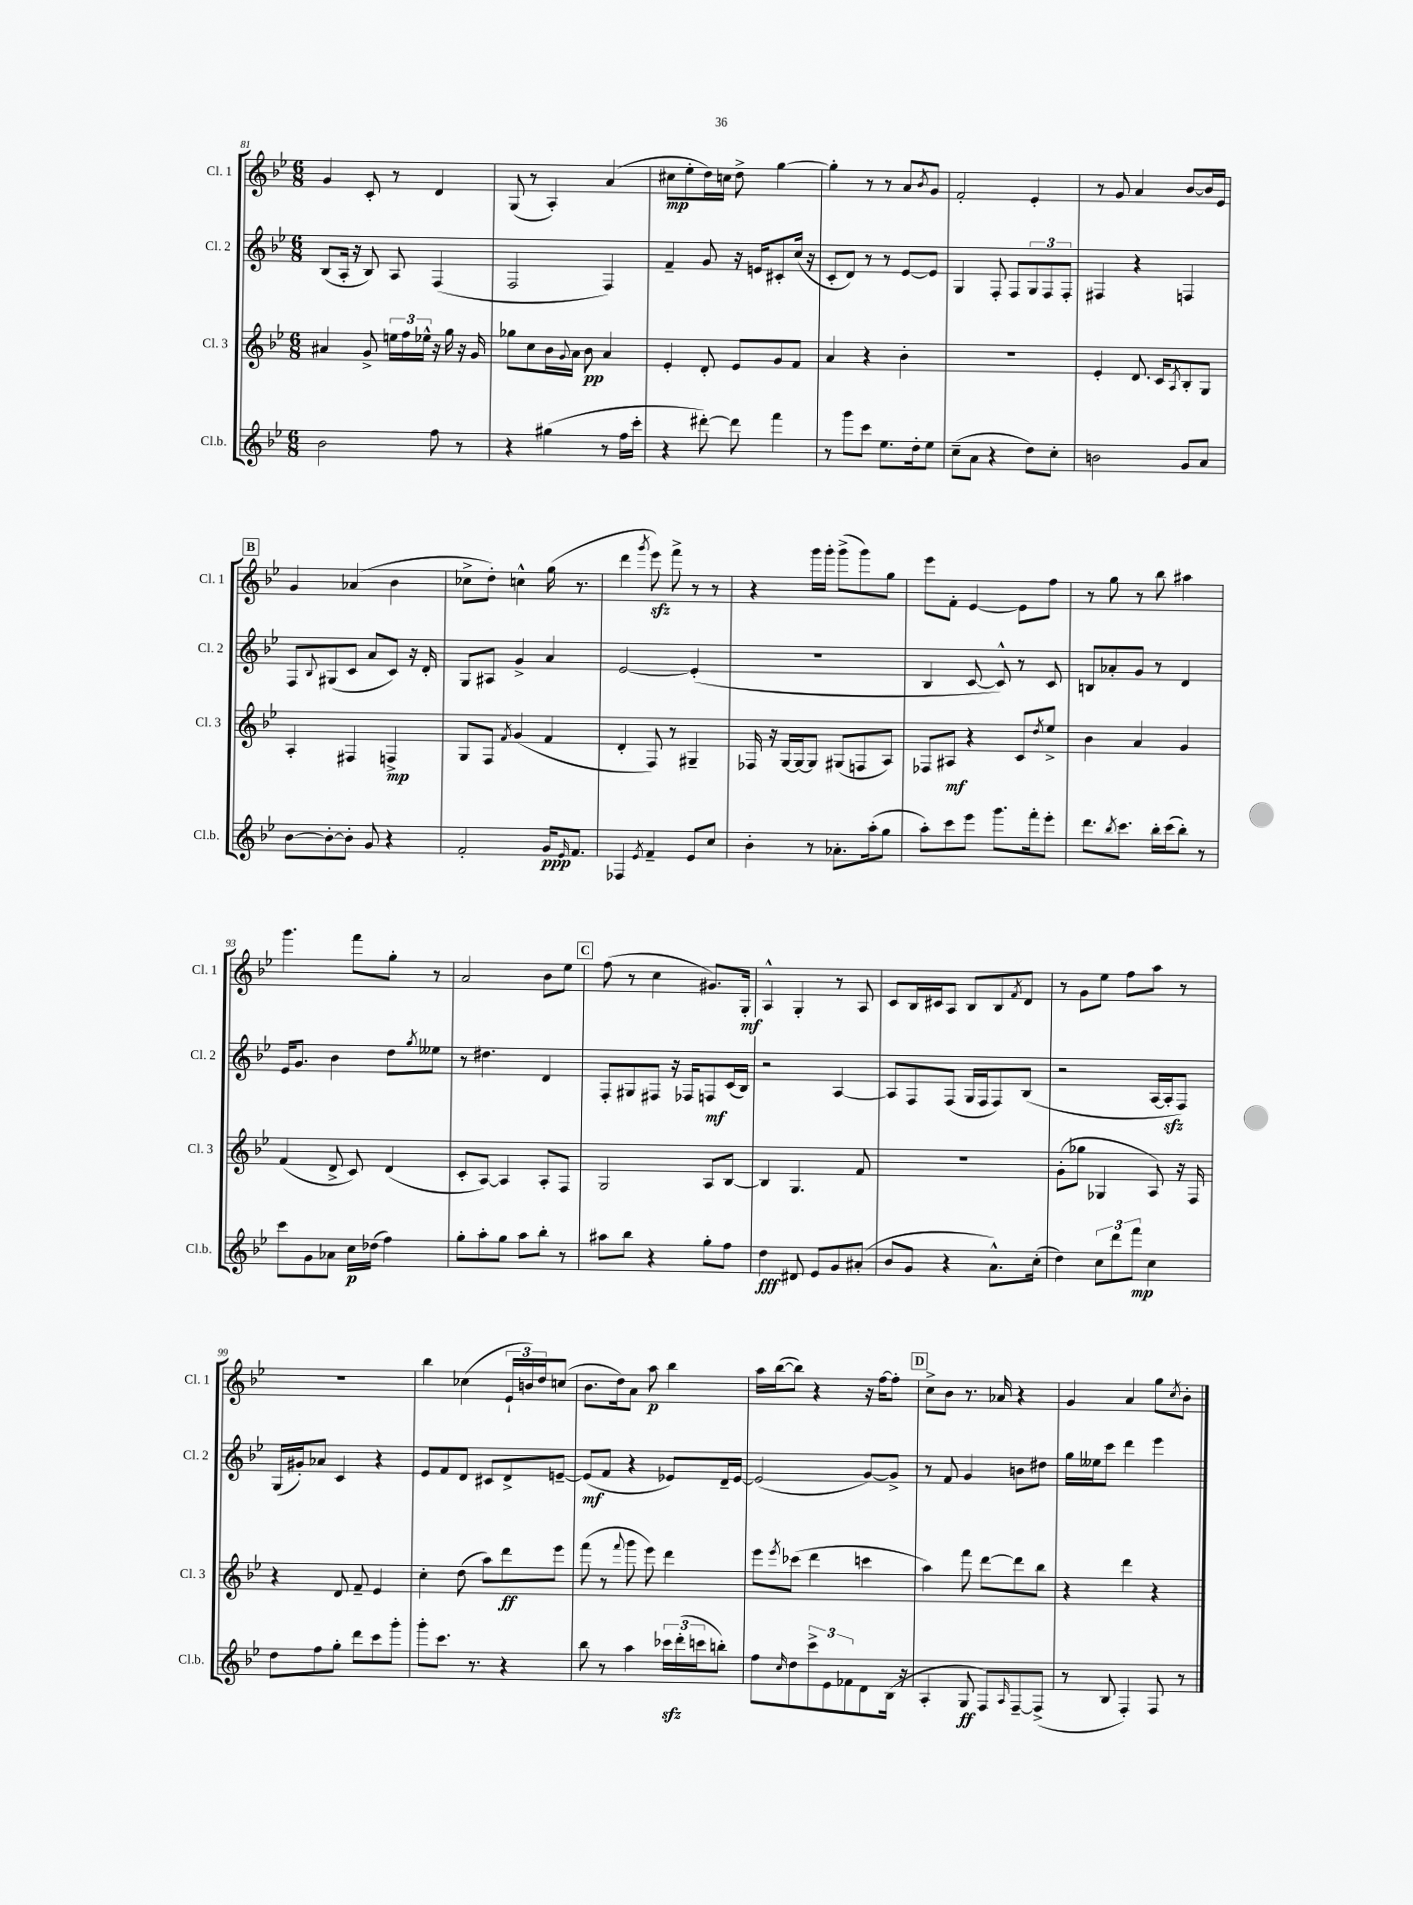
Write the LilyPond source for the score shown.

<<
\new StaffGroup <<
\new Staff = "s0" \with { instrumentName = "Cl. 1" shortInstrumentName = "Cl. 1" } {
    \clef treble \key bes \major \numericTimeSignature \time 6/8
    g'4 c'8-. r8 d'4 |
    g8( r8 a4-.) a'4( |
    cis''8\mp ees''8-. d''16) c''16 d''8-> g''4~ |
    g''4-. r8 r8 a'8 \acciaccatura { bes'8 } g'8 |
    f'2-. ees'4-. |
    r8 g'8 a'4 bes'8~ bes'16 ees'16 |
    \mark \markup { \box "B" } g'4 aes'4( bes'4 |
    ces''8-> d''8-.) c''4-^ g''16( r8. |
    d'''4 \acciaccatura { g'''8 } ees'''8\sfz) f'''8-> r8 r8 |
    r4 g'''16 g'''16-. g'''8->( g'''8) g''8 |
    ees'''8 f'8-. ees'4~ ees'8 f''8 |
    r8 g''8 r8 bes''8 ais''4 |
    g'''4. f'''8 g''8-. r8 |
    a'2 bes'8 ees''8 |
    \mark \markup { \box "C" } f''8( r8 c''4 gis'8.) g16-.\mf |
    a4-^ g4-. r8 a8 |
    c'8 bes16 cis'16 a8 bes8 bes8 \acciaccatura { f'8 } d'8 |
    r8 g'8 ees''8 f''8 a''8 r8 |
    R2. |
    bes''4 ces''4( \tuplet 3/2 { ees'16-! b'16) d''16 } c''8( |
    bes'8. d''16) a'8 a''8\p bes''4 |
    a''16 bes''16~( bes''8) r4 r16 f''16~ f''8-. |
    \mark \markup { \box "D" } c''8-> bes'8 r8. aes'16 r4 |
    g'4 a'4 g''8 \acciaccatura { c''8 } bes'8-. \bar "|." |
}
\new Staff = "s1" \with { instrumentName = "Cl. 2" shortInstrumentName = "Cl. 2" } {
    \clef treble \key bes \major \numericTimeSignature \time 6/8
    bes8( a16-. r16 bes8) a8 f4( |
    f2 f4) |
    f'4-- g'8 r16 e'16 cis'8-. c''16( r16 |
    c'8-. d'8) r8 r8 ees'8~ ees'8 |
    g4 f8-. f8 \tuplet 3/2 { g8 f8 f8-. } |
    fis4 r4 f4 |
    \mark \markup { \box "B" } f8 \appoggiatura { bes8 } gis8( c'8 a'8 c'8) r16 d'16-. |
    g8 ais8 g'4-> a'4 |
    ees'2~ ees'4-.( |
    R2. |
    bes4 c'8~ c'8-^) r8 c'8 |
    b8 aes'8-. g'8 r8 d'4 |
    ees'16 g'8. bes'4 d''8 \acciaccatura { g''8 } eeses''8 |
    r8 dis''4. d'4 |
    \mark \markup { \box "C" } f8-. gis8 fis8 r16 fes16 f8\mf c'16( bes16) |
    r2 a4~ |
    a8 f8 f8( g16 f16 f8) bes8( |
    r2 a16~ a16-.\sfz f8) |
    g16( gis'16-.) aes'8 c'4 r4 |
    ees'8 f'8 d'8 cis'8 d'8-> e'8~-- |
    e'8\mf( f'8 r4 ees'8) d'16-- ees'16~ |
    ees'2( g'8~) g'8-> |
    \mark \markup { \box "D" } r8 f'8 g'4 b'8 dis''8 |
    g''16 eeses''16 c'''8 d'''4 ees'''4 \bar "|." |
}
\new Staff = "s2" \with { instrumentName = "Cl. 3" shortInstrumentName = "Cl. 3" } {
    \clef treble \key bes \major \numericTimeSignature \time 6/8
    ais'4 g'8-> \tuplet 3/2 { e''16 f''16 ees''16-^ } r16 g''16 r16 g'16 |
    ges''8 c''8 bes'16 \appoggiatura { g'8 } a'16 bes'8\pp a'4 |
    ees'4-. d'8-. ees'8 g'8 f'8 |
    a'4 r4 bes'4-. |
    R2. |
    ees'4-. d'8. c'16 \acciaccatura { a8 } bes8-. g8 |
    \mark \markup { \box "B" } a4-. fis4 f4->\mp |
    g8 f8 \acciaccatura { f'8 } g'4( f'4 |
    d'4-. f8) r8 gis4-- |
    fes16 r16 g16~ g16~ g8 gis8( f8 a8) |
    fes8 ais8\mf r4 c'8 \acciaccatura { d''8 } ees''8-> |
    bes'4 a'4 g'4 |
    f'4( d'8-> c'8) d'4( |
    c'8-. a8~) a4 a8-. f8 |
    \mark \markup { \box "C" } g2 a8 bes8~ |
    bes4 g4. f'8 |
    R2. |
    g'8-.( ges''8 ges4 a8) r16 f16 |
    r4 d'8 f'8-- ees'4 |
    c''4-. d''8( a''8) d'''8\ff ees'''8 |
    f'''8( r8 \appoggiatura { f'''8 } g'''8 ees'''8) d'''4 |
    ees'''8 \acciaccatura { ees'''8 } ces'''8( d'''4 c'''4 |
    \mark \markup { \box "D" } a''4) f'''8 d'''8~ d'''8 bes''8 |
    r4 d'''4 r4 \bar "|." |
}
\new Staff = "s3" \with { instrumentName = "Cl.b." shortInstrumentName = "Cl.b." } {
    \clef treble \key bes \major \numericTimeSignature \time 6/8
    bes'2 f''8 r8 |
    r4 gis''4( r8 f''16 c'''16-. |
    r4 dis'''8~-.) dis'''8 f'''4 |
    r8 g'''8 c'''8 ees''8. d''16-. ees''8 |
    c''8--( a'8 r4 d''8) c''8-. |
    b'2 g'8 a'8 |
    \mark \markup { \box "B" } bes'8~ bes'8~-. bes'8-. g'8 r4 |
    f'2-. g'16\ppp \grace { ees'16 } f'8. |
    fes4 \acciaccatura { ees'8 } f'4-- ees'8 c''8 |
    bes'4-. r8 aes'8.-. a''16-.( g''8 |
    a''8-.) c'''8 ees'''8 g'''8. f'''16-. ees'''8-. |
    d'''8. \acciaccatura { bes''8 } c'''8. bes''16-. c'''16( bes''8-.) r8 |
    c'''8 g'8 aes'8 c''16\p des''16( f''4) |
    g''8-. a''8-. g''8 a''8 bes''8-. r8 |
    \mark \markup { \box "C" } ais''8 bes''8 r4 g''8-. f''8 |
    d''4\fff dis'8 ees'8 g'8 ais'8-.( |
    bes'8 g'8 r4 a'8.-^) c''16-.( |
    d''4) \tuplet 3/2 { c''8 d'''8 f'''8\mp } c''4 |
    d''8 f''8 g''8-. d'''8 c'''8 g'''8-. |
    g'''8-. c'''8. r8. r4 |
    bes''8 r8 a''4 \tuplet 3/2 { ces'''16\sfz d'''16-.( c'''16 } b''8-.) |
    f''8 \grace { c''16 } d''8 \tuplet 3/2 { c'''8-> ees'8 fes'8 } d'8 bes16( r16 |
    \mark \markup { \box "D" } a4-. g8\ff f8) \grace { a16 } f8~-- f8->( |
    r8 bes8 f4-.) f8 r8 \bar "|." |
}
>>
>>
\layout { \context { \Score currentBarNumber = #81 } }
